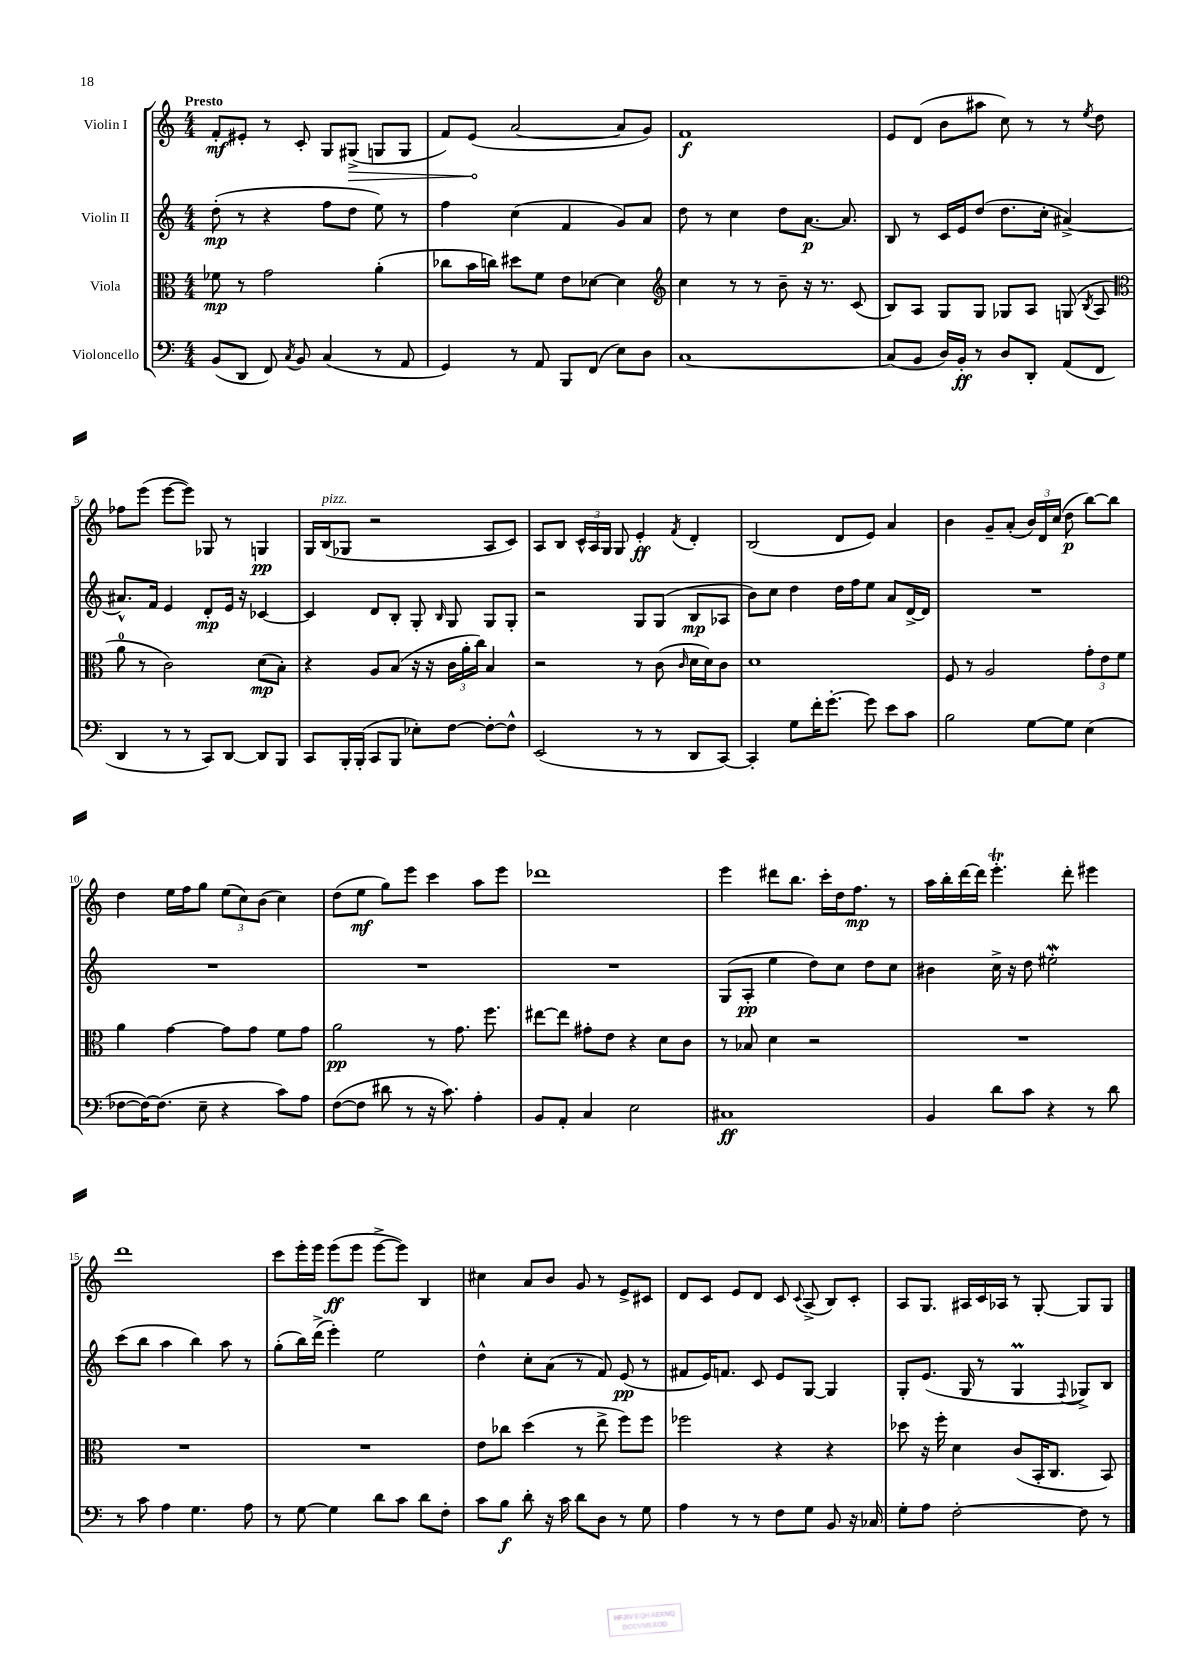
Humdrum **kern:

**kern	**kern	**kern	**kern
*staff4	*staff3	*staff2	*staff1
*clefF4	*clefC3	*clefG2	*clefG2
*k[]	*k[]	*k[]	*k[]
*M4/4	*M4/4	*M4/4	*M4/4
(8BB	8f-	(8dd'	8f'
8DD	8r	8r	8e#'
8FF)	2g	4r	8r
8qC	.	.	.
8BB	.	.	8c'
(4C	.	8ff	8G
.	.	8dd	(8G#^
8r	(4a'	8ee)	8G
8AA	.	8r	8G
=	=	=	=
4GG)	8cc-	4ff	8f)
.	16b	.	(8e
.	16cc)	.	.
8r	8dd#	(4cc	[2a
8AA	8f	.	.
8BBB	8e	4f	.
(8FF	[8d-	.	.
8E)	4d-]	8g)	8a]
8D	.	8a	8g)
=	=	=	=
*	*clefG2	*	*
[1C	4cc	8dd	1f
.	.	8r	.
.	8r	4cc	.
.	8r	.	.
.	8b~	8dd	.
.	16r	[8.a	.
.	8.r	.	.
.	.	8.a]	.
.	(8c	.	.
=	=	=	=
(8C]	8B)	8B	8e
8BB	8A	8r	(8d
16D)	8G	16c	8b
16BB'	.	16e	.
8r	8G	(8dd	8aa#
8D	8G-	8.dd	8cc)
8DD'	8A	.	8r
.	.	16cc'	.
(8AA	(8G	[4a#^)	8r
.	8qB	.	8qee
8FF	8A	.	8dd
=	=	=	=
*	*clefC3	*	*
4DD	8a	8.a#^^]	8ff-
.	8r	.	(8eee
.	.	16f	.
8r	2c)	4e	[8eee
8r	.	.	8eee])
8CC)	.	8d'	8G-
[8DD	.	16e	8r
.	.	16r	.
8DD]	(8d	[4c-	4G
8BBB	8B')	.	.
=	=	=	=
8CC	4r	4c-]	16G
.	.	.	(16B
16BBB'	.	.	8G-
(16BBB'	.	.	.
8CC	8A	8d	2r
8BBB	(8B	8B'	.
8E-')	16r	8G'	.
.	16r	.	.
.	.	16qqB	.
[8F	24c	8G	.
.	24a'	.	.
.	24cc)	.	.
8F'_	4B	8G	8A
8F^^]	.	8G'	8c)
=	=	=	=
(2EE	2r	2r	8A
.	.	.	8B
.	.	.	24c^^
.	.	.	24A
.	.	.	24G
.	.	.	8G
8r	8r	8G	4e'
8r	(8c	(8G	.
.	16qqc	.	8qf
8DD	16d	8B	4d'
.	16d)	.	.
[8CC)	8c	8A-	.
=	=	=	=
4CC']	1d	8b)	(2B
.	.	8cc	.
8G	.	4dd	.
16f'	.	.	.
[8.g'	.	.	.
.	.	16dd	8d
.	.	16ff	.
8g]	.	8ee	8e)
8e	.	8a	4a
8c	.	[16d^	.
.	.	16d]	.
=	=	=	=
2B	8F	1r	4b
.	8r	.	.
.	2A	.	8g~
.	.	.	(8a'
[8G	.	.	24b)
.	.	.	24d
.	.	.	(24cc
8G]	.	.	8dd
(4E	12g'	.	[8bb)
.	12e	.	.
.	.	.	8bb]
.	12f	.	.
=	=	=	=
[8F-	4a	1r	4dd
16F-_)	.	.	.
(8.F-]	.	.	.
.	[4g	.	16ee
.	.	.	16ff
8E~	.	.	8gg
4r	8g]	.	(12ee
.	.	.	12cc)
.	8g	.	.
.	.	.	(12b
8c)	8f	.	4cc)
8A	8g	.	.
=	=	=	=
([8F	2a	1r	(8dd
8F]	.	.	8ee
8d#	.	.	8gg)
8r	.	.	8eee
16r	8r	.	4ccc
8.c)	.	.	.
.	8.g	.	.
4A'	.	.	8aa
.	8.ff	.	.
.	.	.	8eee
=	=	=	=
8BB	[8ee#	1r	1ddd-
8AA'	8ee#]	.	.
4C	8g#'	.	.
.	8e	.	.
2E	4r	.	.
.	8d	.	.
.	8c	.	.
=	=	=	=
1C#	8r	(8G	4eee
.	8B-	8A'	.
.	4d	4ee	8ddd#
.	.	.	8.bb
.	2r	8dd)	.
.	.	.	16ccc'
.	.	8cc	16dd
.	.	.	8.ff
.	.	8dd	.
.	.	8cc	8r
=	=	=	=
4BB	1r	4b#	16aa
.	.	.	16bb'
.	.	.	[16ddd
.	.	.	16ddd]
8d	.	16cc^	4.eee'
.	.	16r	.
8c	.	8dd	.
4r	.	2ee#'	.
.	.	.	8ddd'
8r	.	.	4eee#
8d	.	.	.
=	=	=	=
8r	1r	(8ccc	1ddd
8c	.	8bb	.
4A	.	4aa	.
4.G	.	4bb)	.
.	.	8aa	.
8A	.	8r	.
=	=	=	=
8r	1r	(8gg'	8ccc
[8G	.	16bb)	16eee'
.	.	(16ddd^	16eee
4G]	.	4eee')	(8eee
.	.	.	8eee
8d	.	2ee	[8eee^
8c	.	.	8eee])
8d	.	.	4B
8F'	.	.	.
=	=	=	=
8c	8e	4dd^^	4cc#
8B	8cc-	.	.
8d'	(4dd	8cc'	8a
16r	.	(8a	8b
16c	.	.	.
8d	8r	8r	8g
8D	8ee^	8f)	8r
8r	8ff)	(8e	8e^
8G	8ff	8r	8c#
=	=	=	=
4A	2ff-	8f#	8d
.	.	16e)	8c
.	.	8.f	.
8r	.	.	8e
8r	.	8c	8d
8F	4r	8e	8c
.	.	.	8qqc
8G	.	[8G	(8A^
8BB	4r	4G]	8B)
16r	.	.	8c'
16C-	.	.	.
=	=	=	=
8G'	8dd-	8G'	8A
8A	16r	(8.e	8.G
.	16ff'	.	.
[2F'	4d	.	.
.	.	16G	16A#
.	.	8r	16c
.	.	.	16A-
.	(8c	4G	8r
.	16BB'	.	[8G'
.	8.C	.	.
.	.	8qqF	.
8F]	.	8G-^)	8G]
8r	8BB)	8B	8G
==	==	==	==
*-	*-	*-	*-
